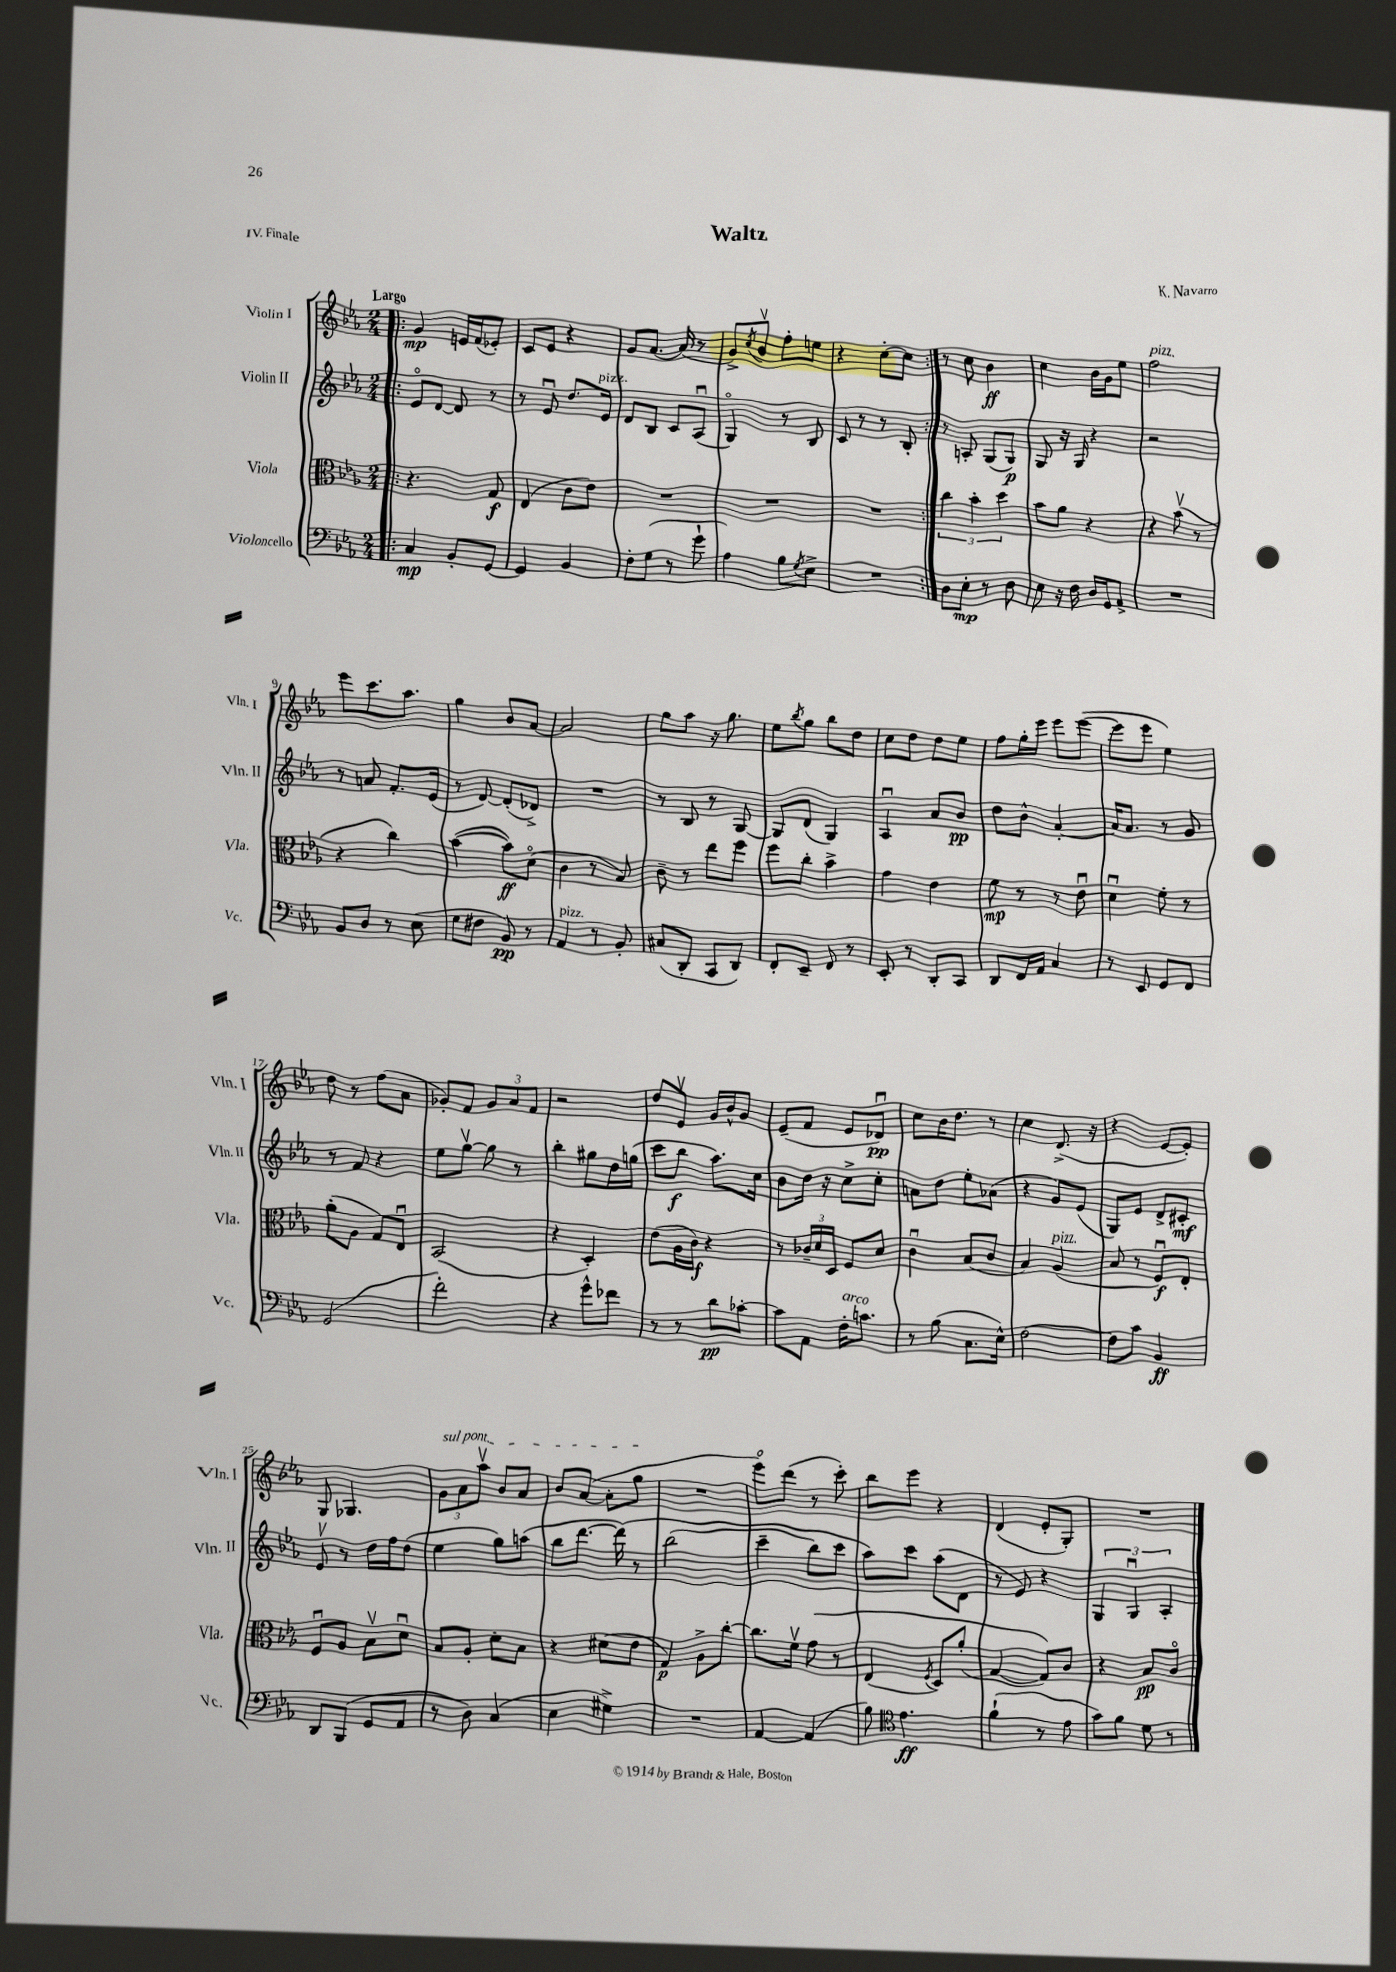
\header { title = "Waltz" composer = "K. Navarro" piece = "IV. Finale" }
<<
\new StaffGroup <<
\new Staff = "s0" \with { instrumentName = "Violin I" shortInstrumentName = "Vln. I" } {
    \clef treble \key ees \major \numericTimeSignature \time 2/4 \tempo "Largo"
    \repeat volta 2 { \bar ".|:" g'4\mp e'16 f'16( ees'8-.) |
    c'8 ees'8 r4 |
    g'8 aes'8.~ aes'16( r8 |
    g'8->) \acciaccatura { c''8 } bes'8\upbow f''8-. e''8 |
    r4 c''8~-. c''8 | }
    r8 c''8 bes'4\ff |
    c''4 bes'16 g'16 ees''8 |
    f''2^\markup { \italic "pizz." } |
    ees'''8 c'''8. aes''8. |
    g''4 bes'8 aes'8~ |
    aes'2 |
    g''8 aes''8 r16 g''8. |
    ees''8 \acciaccatura { bes''8 } g''8 bes''8 d''8 |
    c''8 d''8 d''8 ees''8 |
    f''8 g''16-. ees'''16 ees'''8 ees'''8~( |
    ees'''8 ees'''8 ees''4) |
    d''8 r8 f''8( aes'8 |
    ges'8-.) f'8 \tuplet 3/2 { ges'8 aes'8 f'8 } |
    r2 |
    d''8 ees'8\upbow g'16 bes'16-^ g'8 |
    ees'8--( f'8 ees'8 des'8\downbow\pp) |
    c''8 bes'16 d''8. r8 |
    c''4 d'8.->( r16 |
    r4 ees'8~ ees'8-.) |
    g8 ges4. |
    \tuplet 3/2 { \once \override TextSpanner.bound-details.left.text = \markup { \italic "sul pont." } g'8\startTextSpan aes'8 aes''8\upbow } bes'8 aes'8 |
    bes'8 aes'8~( aes'8-. g''8\stopTextSpan |
    R2 |
    ees'''8\flageolet) d'''8( r8 c'''8-.) |
    bes''8 ees'''8 r4 |
    d'4( ees'8-. g8-.) |
    R2 \bar "|." |
}
\new Staff = "s1" \with { instrumentName = "Violin II" shortInstrumentName = "Vln. II" } {
    \clef treble \key ees \major \numericTimeSignature \time 2/4
    \repeat volta 2 { \bar ".|:" ees'8\flageolet d'8~ d'8 r8 |
    r8 ees'8\downbow d''8. ees'16^\markup { \italic "pizz." } |
    d'8 bes8 c'8 aes8\downbow( |
    g4\flageolet) r8 bes8 |
    c'8 r8 r8 bes8-. | }
    r8 a8-. g8( g8\p) |
    g8 r16 g16 r4 |
    r2 |
    r8 a'8 f'8.-. ees'16( |
    r8 d'8~) d'8-.( des'8->) |
    R2 |
    r8 bes8 r8 g8~ |
    g8 d'8( g4) |
    aes4\downbow aes'8 bes'8\pp |
    d''8 bes'8-^ aes'4~-. |
    aes'16 aes'8. r8 g'8 |
    r8 f'8 r4 |
    ees''8 g''8~\upbow g''8 r8 |
    bes''4-. gis''8 d''16 g''16( |
    c'''8 bes''8\f aes''8.) c''16 |
    bes'8 d''16 r16 c''8-> c''8-. |
    a'8 d''8 ees''8-. aes'8( |
    r4 g'8) ees'8( |
    g8) ees'8 d'8-> cis'8-.\mf |
    ees'8\upbow r8 d''16 f''16 d''8( |
    ees''4 g''8) a''8( |
    bes''8 d'''8.~ d'''16)\( r8 |
    bes''2( |
    c'''4-- bes''8) c'''8 |
    aes''8\) c'''8 aes''8( d'8 |
    r8 ees'8) r4 |
    \tuplet 3/2 { g4 g4\downbow aes4-. } \bar "|." |
}
\new Staff = "s2" \with { instrumentName = "Viola" shortInstrumentName = "Vla." } {
    \clef alto \key ees \major \numericTimeSignature \time 2/4
    \repeat volta 2 { \bar ".|:" r4. g8\f |
    ees4( c'8 ees'8) |
    R2 |
    R2 |
    R2 | }
    \tuplet 3/2 { c''4 bes'4-. d''4 } |
    bes'8 aes'8 r4 |
    r4 bes'8\upbow( r8 |
    r4 c''4) |
    bes'4~( bes'8\ff) d'8\flageolet( |
    c'4 r8 bes8) |
    c'8-- r8 ees''8 f''8 |
    f''8 c''8-. bes'4-> |
    g'4 ees'4 |
    f'8\mp r8 r8 ees'8\downbow |
    d'4\downbow f'8-. r8 |
    aes'8-.( aes8 g8) ees8\downbow |
    bes,2( |
    r4 d4-.) |
    ees'8( aes16 c'16\f) r4 |
    r8 \tuplet 3/2 { ces'16-- d'16 d16 } f8 d'8 |
    c'4\downbow bes8( c'8 |
    bes4) aes4^\markup { \italic "pizz." }( |
    bes8 r8 f8\downbow\f) ees8-. |
    f8\downbow aes8 bes8\upbow d'8\downbow |
    bes8 aes8-. d'8-. bes8 |
    r4 dis'8( ees'8 |
    g4\p) aes8-> c''8~-. |
    c''8. f'16\upbow g'8\( r8 |
    ees4( \acciaccatura { f8 } d8) aes'8-.( |
    g4~ g8)\) c'8 |
    r4 bes8\pp c'8\flageolet \bar "|." |
}
\new Staff = "s3" \with { instrumentName = "Violoncello" shortInstrumentName = "Vc." } {
    \clef bass \key ees \major \numericTimeSignature \time 2/4
    \repeat volta 2 { \bar ".|:" c4\mp bes,8-. g,8~ |
    g,4 bes,4 |
    f8-. g8( r8 g'8-! |
    aes4) bes8 \acciaccatura { g8 } ees8-> |
    R2 | }
    d8 ees8-.\mp r8 d8 |
    ees8 r16 f16 d16 g,16 aes,8-> |
    R2 |
    bes,8 d8 r8 ees8( |
    g8 fis8 bes,8\pp) r8 |
    aes,4^\markup { \italic "pizz." } r8 bes,8-. |
    cis8( d,8-. c,8 d,8) |
    f,8-. ees,8-- f,8 r8 |
    ees,8-. r8 d,8-. c,8 |
    d,8 f,16 aes,16 c4 |
    r8 ees,8 g,8 f,8 |
    g,2( |
    f'2-.) |
    r4 g'8-^ fes'8 |
    r8 r8 d'8\pp ces'8~-. |
    ces'8 aes,8 f16-.^\markup { \italic "arco" } c'8. |
    r8 bes8( c8. ees16-^) |
    f2~ |
    f8 c'8 bes,4\ff |
    d,8 bes,,8( g,8 aes,8 |
    r8 d8) c4( |
    ees4 gis4->) |
    R2 |
    aes,4~ aes,4( |
    bes8) \clef tenor ees'4.\ff |
    f'4-!( r8 ees'8 |
    g'8) f'8 d'8 r8 \bar "|." |
}
>>
>>
